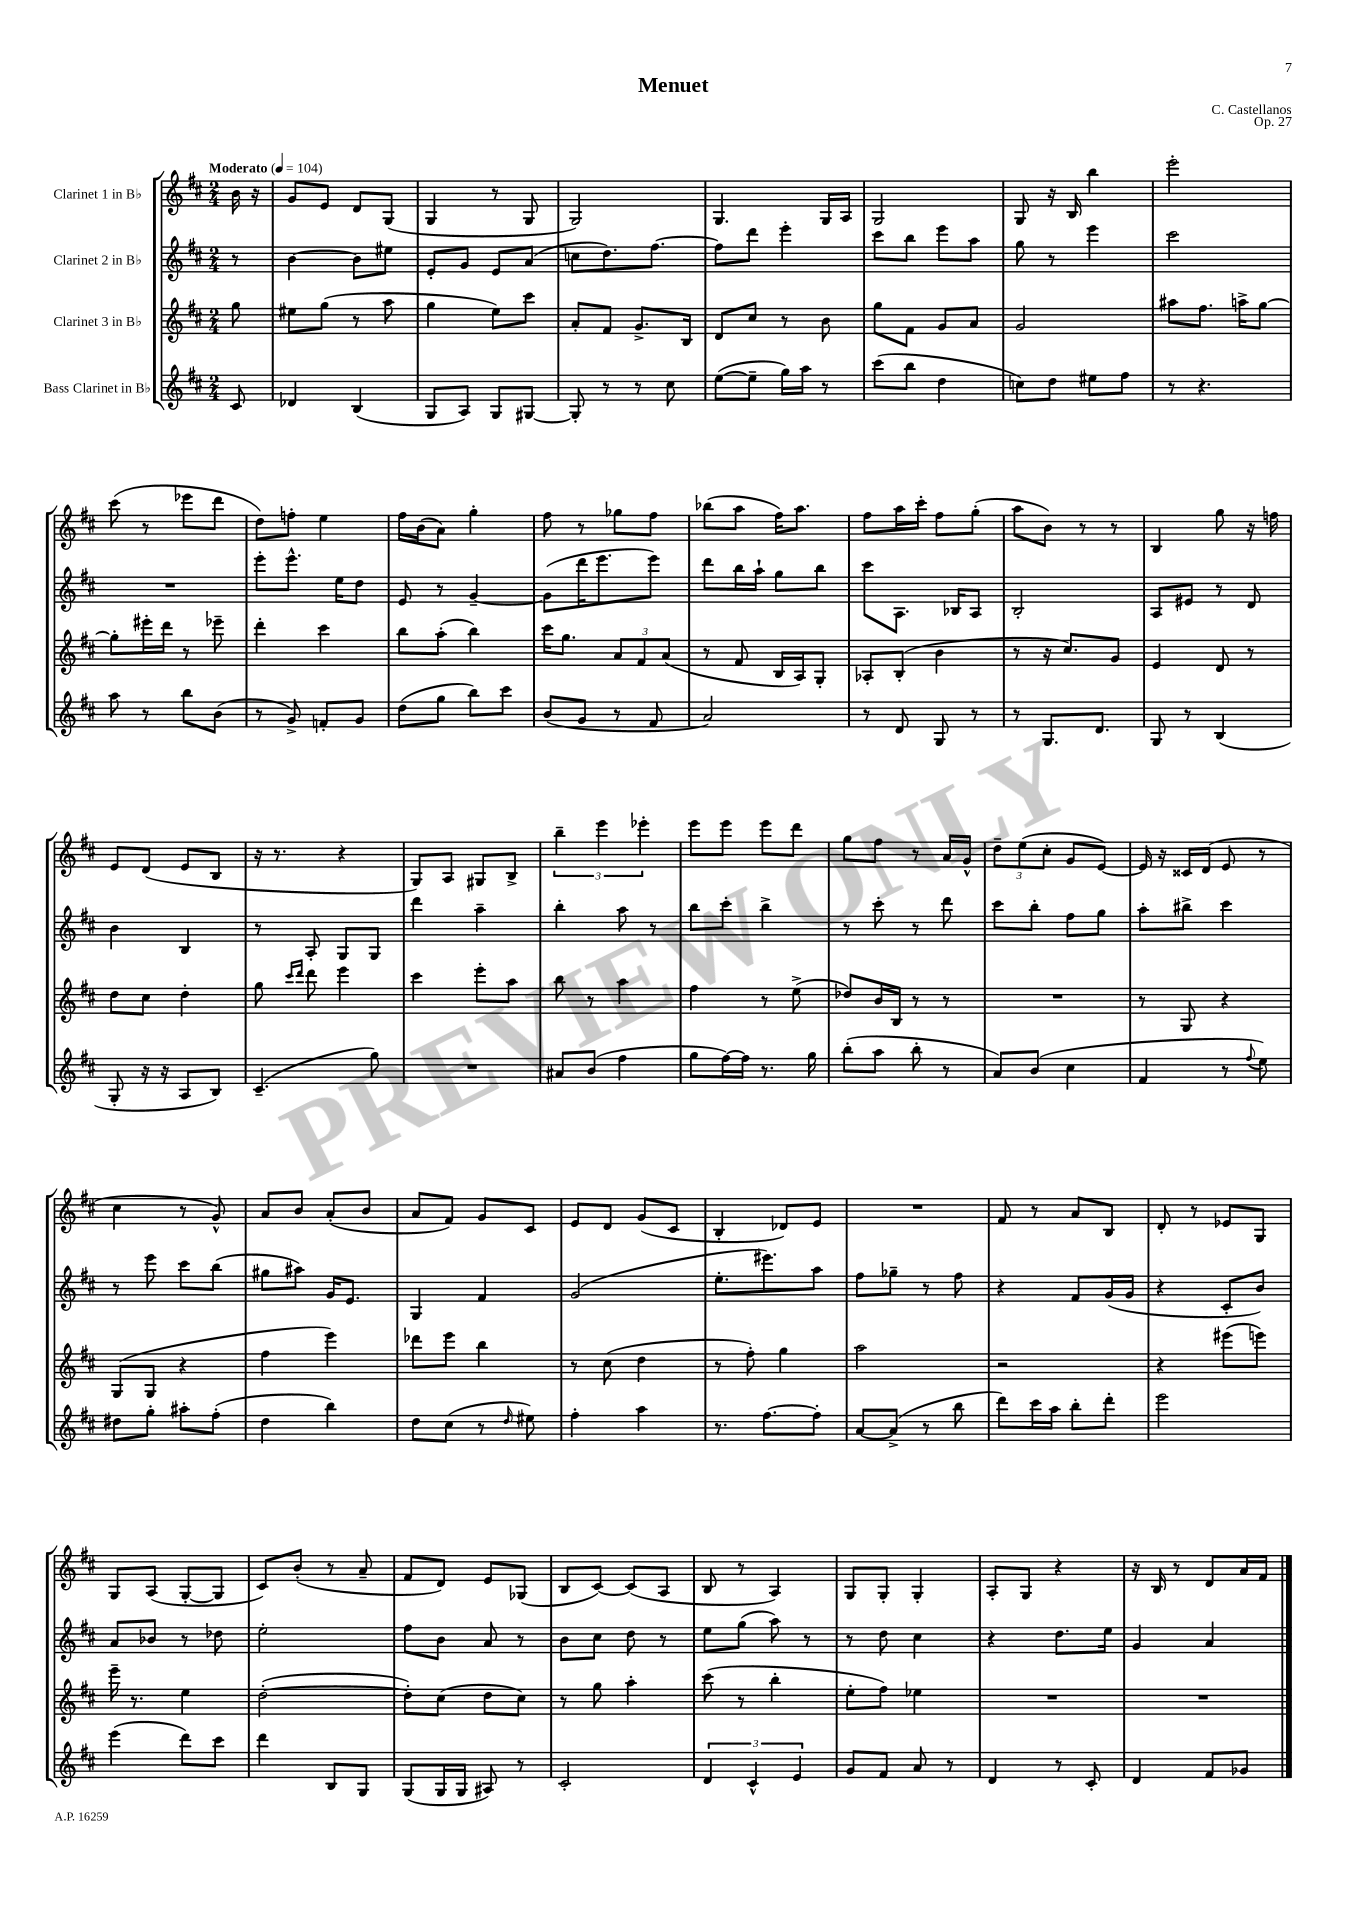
\header { title = "Menuet" composer = "C. Castellanos" opus = "Op. 27" }
<<
\new StaffGroup <<
\new Staff = "s0" \with { instrumentName = "Clarinet 1 in Bb" } {
    \clef treble \key d \major \numericTimeSignature \time 2/4 \partial 8 \tempo "Moderato" 4 = 104
    b'16 r16 |
    g'8 e'8 d'8 g8( |
    g4 r8 g8 |
    g2) |
    g4. g16 a16 |
    g2 |
    g8 r16 b16 b''4 |
    e'''2-. |
    cis'''8( r8 ees'''8 d'''8 |
    d''8) f''8-. e''4 |
    fis''16 b'16( a'8) g''4-. |
    fis''8 r8 ges''8 fis''8 |
    bes''8( a''8 fis''16) a''8. |
    fis''8 a''16 cis'''16-. fis''8 g''8-.( |
    a''8 b'8) r8 r8 |
    b4 g''8 r16 f''16 |
    e'8 d'8( e'8 b8 |
    r16 r8. r4 |
    g8) a8 gis8 b8-> |
    \tuplet 3/2 { b''4-- e'''4 ees'''4-. } |
    e'''8 e'''8 e'''8 d'''8 |
    g''8 fis''8 r8 a'16 g'16-^ |
    \tuplet 3/2 { d''8-- e''8( cis''8-. } g'8 e'8~) |
    e'16 r16 cisis'16 d'16( e'8 r8 |
    cis''4 r8 g'8-^) |
    a'8 b'8 a'8-.( b'8 |
    a'8 fis'8) g'8 cis'8 |
    e'8 d'8 g'8( cis'8 |
    b4-. des'8) e'8 |
    R2 |
    fis'8 r8 a'8 b8 |
    d'8-. r8 ees'8 g8 |
    g8 a8( g8~-. g8 |
    cis'8) b'8-.( r8 a'8-- |
    fis'8 d'8) e'8 ges8( |
    b8 cis'8~) cis'8( a8 |
    b8 r8 a4) |
    g8 g8-. g4-. |
    a8-. g8 r4 |
    r16 b16 r8 d'8 a'16 fis'16 \bar "|." |
}
\new Staff = "s1" \with { instrumentName = "Clarinet 2 in Bb" } {
    \clef treble \key d \major \numericTimeSignature \time 2/4 \partial 8
    r8 |
    b'4~ b'8 eis''8 |
    e'8-. g'8 e'8 a'8( |
    c''8 d''8.) fis''8.~ |
    fis''8 d'''8 e'''4-. |
    cis'''8 b''8 e'''8 a''8 |
    g''8 r8 e'''4 |
    cis'''2 |
    R2 |
    e'''8-. e'''8.-^ e''16 d''8 |
    e'8 r8 g'4~-- |
    g'8( d'''16 e'''8. e'''8) |
    d'''8 b''16 a''16-! g''8 b''8 |
    cis'''8 a8. bes16 a8 |
    b2-. |
    a8 eis'8 r8 d'8 |
    b'4 b4 |
    r8 a8-. g8 g8 |
    d'''4 a''4-- |
    b''4-. a''8 r8 |
    b''8 cis'''8-. b''4-> |
    r8 cis'''8-. r8 d'''8 |
    cis'''8 b''8-. fis''8 g''8 |
    a''8-. bis''8-> cis'''4 |
    r8 e'''8 cis'''8 b''8( |
    gis''8 ais''8) g'16 e'8. |
    g4 fis'4 |
    g'2( |
    e''8.-. eis'''8.) a''8 |
    fis''8 ges''8-- r8 fis''8 |
    r4 fis'8 g'16( g'16 |
    r4 cis'8-. b'8) |
    a'8 bes'8 r8 des''8 |
    e''2-. |
    fis''8 b'8 a'8 r8 |
    b'8 cis''8 d''8 r8 |
    e''8 g''8( a''8) r8 |
    r8 d''8 cis''4 |
    r4 d''8. e''16 |
    g'4 a'4 \bar "|." |
}
\new Staff = "s2" \with { instrumentName = "Clarinet 3 in Bb" } {
    \clef treble \key d \major \numericTimeSignature \time 2/4 \partial 8
    g''8 |
    eis''8 g''8( r8 a''8 |
    g''4 e''8) cis'''8 |
    a'8-. fis'8 g'8.-> b16 |
    d'8 cis''8 r8 b'8 |
    g''8 fis'8 g'8 a'8 |
    g'2 |
    ais''8 fis''8. a''16-> g''8~ |
    g''8-. eis'''16-. d'''16 r8 ees'''8-- |
    d'''4-. cis'''4 |
    b''8 a''8-.( b''4) |
    cis'''16 g''8. \tuplet 3/2 { a'8 fis'8 a'8( } |
    r8 fis'8 b16 a16) g8-. |
    aes8-. b8-.( b'4 |
    r8 r16 cis''8.) g'8 |
    e'4 d'8 r8 |
    d''8 cis''8 d''4-. |
    g''8 \grace { cis'''16 d'''16 } d'''8 e'''4 |
    cis'''4 e'''8-. a''8 |
    b''8 r8 a''4 |
    fis''4 r8 e''8->( |
    des''8) b'16 b16 r8 r8 |
    R2 |
    r8 g8 r4 |
    g8( g8 r4 |
    fis''4 e'''4) |
    des'''8 e'''8 b''4 |
    r8 cis''8( d''4 |
    r8 fis''8-.) g''4 |
    a''2 |
    r2 |
    r4 eis'''8( e'''8) |
    e'''16-- r8. e''4 |
    d''2~-.( |
    d''8-.) cis''8( d''8 cis''8) |
    r8 g''8 a''4-. |
    cis'''8( r8 b''4-. |
    e''8-. fis''8) ees''4 |
    R2 |
    R2 \bar "|." |
}
\new Staff = "s3" \with { instrumentName = "Bass Clarinet in Bb" } {
    \clef treble \key d \major \numericTimeSignature \time 2/4 \partial 8
    cis'8 |
    des'4 b4( |
    g8 a8) g8 gis8~ |
    gis8-. r8 r8 cis''8 |
    e''8~( e''8-- g''16) a''16 r8 |
    cis'''8( b''8 d''4 |
    c''8) d''8 eis''8 fis''8 |
    r8 r4. |
    a''8 r8 b''8 b'8( |
    r8 g'8->) f'8-. g'8 |
    d''8( g''8 b''8) cis'''8 |
    b'8( g'8 r8 fis'8 |
    a'2) |
    r8 d'8 g8 r8 |
    r8 g8. d'8. |
    g8 r8 b4( |
    g8-. r16 r16 a8 b8) |
    cis'4.--( g''8) |
    R2 |
    ais'8 b'8( fis''4 |
    g''8 fis''16~) fis''16 r8. g''16 |
    b''8-.( a''8 b''8-. r8 |
    a'8) b'8( cis''4 |
    fis'4 r8 \appoggiatura { fis''8 } e''8) |
    dis''8 g''8-. ais''8-. fis''8-.( |
    d''4 b''4) |
    d''8 cis''8( r8 \grace { d''16 } eis''8) |
    fis''4-. a''4 |
    r8. fis''8.~ fis''8-. |
    a'8~ a'8->( r8 b''8 |
    d'''8) cis'''16 a''16 b''8-. d'''8-. |
    e'''2 |
    e'''4( d'''8) cis'''8 |
    d'''4 b8 g8 |
    g8( g16 g16 ais8) r8 |
    cis'2-. |
    \tuplet 3/2 { d'4 cis'4-^ e'4 } |
    g'8 fis'8 a'8 r8 |
    d'4 r8 cis'8-. |
    d'4 fis'8 ges'8 \bar "|." |
}
>>
>>
\layout { \context { \Score \remove "Bar_number_engraver" } }
